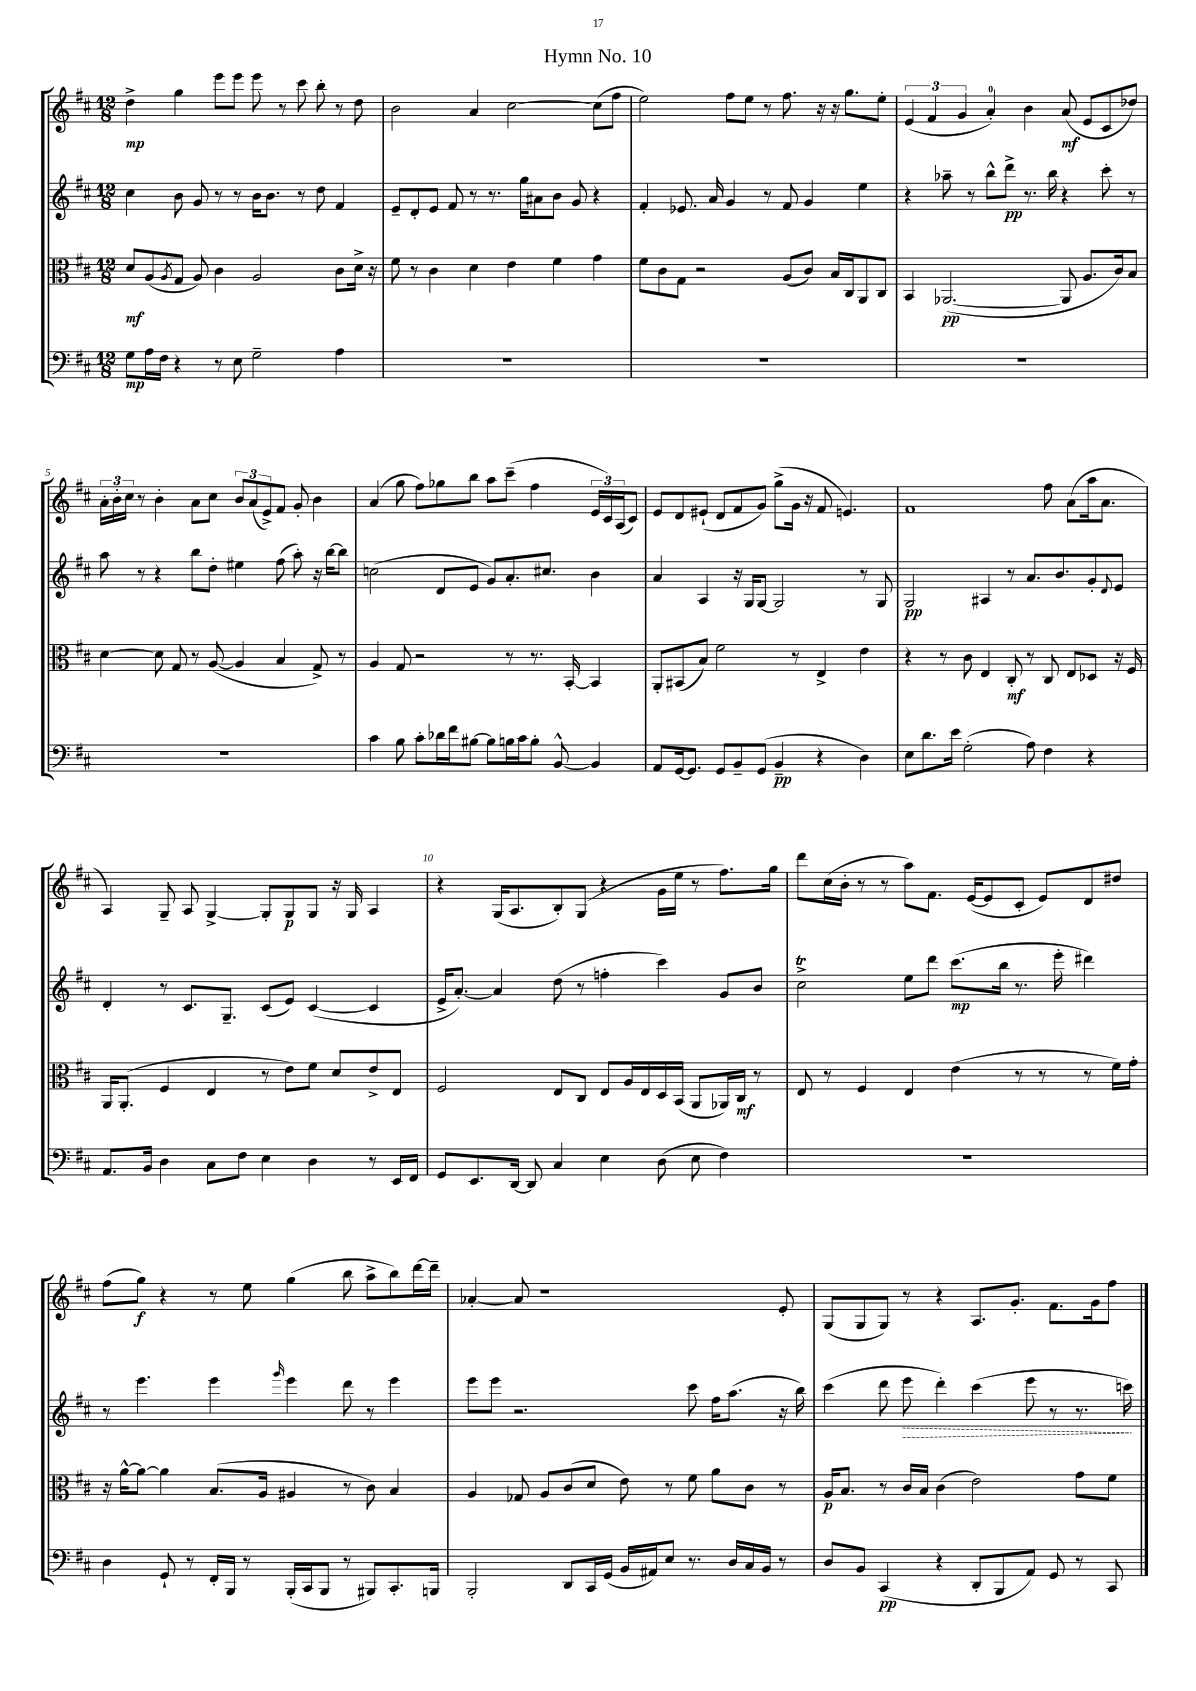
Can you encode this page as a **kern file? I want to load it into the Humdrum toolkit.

**kern	**kern	**kern	**kern
*staff4	*staff3	*staff2	*staff1
*clefF4	*clefC3	*clefG2	*clefG2
*k[f#c#]	*k[f#c#]	*k[f#c#]	*k[f#c#]
*M12/8	*M12/8	*M12/8	*M12/8
8G\L	8d/L	4cc#\	4dd^\
16A\L	(8A/	.	.
16F#\JJ	.	.	.
.	8qA/	.	.
4r	8G/J	8b\	4gg\
.	8A/)	8g/	.
8r	4c#\	8r	8eee\L
8E\	.	8r	8eee\J
2G~\	2A/	16b\LK	8eee\
.	.	8.b\J	.
.	.	.	8r
.	.	8r	8ccc#\
.	.	8dd\	8bb'\
4A\	8c#\L	4f#/	8r
.	16d^\Jk	.	8dd\
.	16r	.	.
=	=	=	=
1.r	8f#\	8e~/L	2b\
.	8r	8d'/	.
.	4c#\	8e/J	.
.	.	8f#/	.
.	4d\	8r	4a/
.	.	8.r	.
.	4e\	.	[2cc#\
.	.	16gg\LK	.
.	.	8a#\	.
.	4f#\	8b\J	.
.	.	8g/	.
.	4g\	4r	(8cc#\]L
.	.	.	8ff#\J
=	=	=	=
1.r	8f#\L	4f#'/	2ee\)
.	8c#\	.	.
.	8G\J	8.e-/	.
.	2r	.	.
.	.	16a/	.
.	.	4g/	8ff#\L
.	.	.	8ee\J
.	.	8r	8r
.	(8A/L	8f#/	8.ff#\
.	8c#/J)	4g/	.
.	.	.	16r
.	16B/LL	.	16r
.	16C#/J	.	8.gg\L
.	8AA/	4ee\	.
.	8C#/J	.	8ee'\J
=	=	=	=
1.r	4BB/	4r	(6e/
.	.	.	6f#/
.	([2.AA-/	8aa-~\	.
.	.	.	6g/
.	.	8r	.
.	.	8bb^^\L	4a'/)
.	.	8ddd^\J	.
.	.	8.r	4b\
.	.	16bb\	.
.	8AA-/]	4r	(8a/
.	8.A/L	.	8e/L
.	.	8ccc#'\	8c#/
.	16c#/k)	.	.
.	8B/J	8r	8dd-/J)
=	=	=	=
1.r	[4d\	8aa\	24a'\LL
.	.	.	24b'\
.	.	.	24cc#\JJ
.	.	8r	8r
.	8d\]	4r	4b'\
.	8G/	.	.
.	8r	8bb\L	8a\L
.	([8A/	8dd'\J	8cc#\J
.	4A/]	4ee#\	12b/L
.	.	.	(12a/
.	.	.	12e^/)
.	4B/	(8ff#\	8f#/J
.	.	8aa'\)	8g'/
.	8G^/)	16r	4b\
.	.	[16bb\LK	.
.	8r	8bb\]J	.
=	=	=	=
4c#\	4A/	(2cc\	(4a/
8B\	8G/	.	8gg\
8c#'\L	2r	.	8ff#\L)
16d-\L	.	8d/L	8gg-\
16f#\J	.	.	.
[8B#\J	.	8e/J	8bb\J
8B#\]L	.	8g/L)	8aa\L
16B\L	8r	8.a'/	(8ccc#~\J
16c#\J	.	.	.
8B'\J	8.r	.	4ff#\
.	.	8.cc#/J	.
[8BB^^/	.	.	.
.	[16BB'/	.	.
4BB/]	4BB/]	4b\	24e/LL
.	.	.	24c#/)
.	.	.	(24A/J
.	.	.	8c#/J)
=	=	=	=
8AA/L	8AA'/L	4a/	8e/L
[16GG/k	(8BB#/	.	8d/
8.GG/]J	.	.	.
.	8B/J)	4A/	(8e#`/J
8GG/L	2f#\	.	8d/L
8BB~/	.	16r	8f#/
.	.	16G/LK	.
(8GG/J	.	[8G/J	8g/J)
4BB~/	.	2G/]	(8gg^\L
.	8r	.	16g\Jk
.	.	.	16r
4r	4E^/	.	8f#/
.	.	.	4.e/)
4D\)	4e\	8r	.
.	.	8G/	.
=	=	=	=
8E\L	4r	2G/	1f#
8.d\	.	.	.
.	8r	.	.
16e\Jk	.	.	.
(2G'\	8c#\	.	.
.	4E/	4A#/	.
.	8C#'/	8r	.
8A\)	8r	8.a/L	.
4F#\	8C#/	.	8ff#\
.	.	8.b/	.
.	8E/L	.	(8a\L
4r	8D-/J	8g'/	16aa\k
.	.	.	8.a\J
.	.	8qqd/	.
.	16r	8e/J	.
.	16F#/	.	.
=	=	=	=
8.AA/L	16AA/LK	4d'/	4A/)
.	(8.AA'/J	.	.
16BB/Jk	.	.	.
4D\	4F#/	8r	8G~/
.	.	8.c#/L	8A/
8C#\L	4E/	.	[4G^/
.	.	8.G~/J	.
8F#\J	.	.	.
4E\	8r	(8c#/L	8G'/]L
.	8e\L)	8e/J)	8G/
4D\	8f#\J	([4c#/	8G/J
.	8d/L	.	16r
.	.	.	16G/
8r	8e^/	4c#/]	4A/
16EE/LL	8E/J	.	.
16FF#/JJ	.	.	.
=	=	=	=
8GG/L	2F#/	16e^/LK	4r
.	.	[8.a'/J)	.
8.EE/	.	.	.
.	.	4a/]	(16G/LK
[16DD/Jk	.	.	8.A/
8DD/]	.	.	.
4C#/	8E/L	(8dd\	8B'/)
.	8C#/J	8r	(8G/J
4E\	8E/L	4ff'\	4r
.	16A/L	.	.
.	16E/	.	.
(8D\	16D/	4ccc#\)	16g\LL
.	(16BB/JJ	.	16ee\JJ
8E\	8AA/L	.	8r
4F#\)	16AA-/L)	8g/L	8.ff#\L)
.	16C#/JJ	.	.
.	8r	8b/J	.
.	.	.	16gg\Jk
=	=	=	=
1.r	8E/	2cc#^\	8ddd\L
.	8r	.	(16cc#\L
.	.	.	16b'\JJ
.	4F#/	.	8r
.	.	.	8r
.	4E/	8ee\L	8aa\L)
.	.	8ddd\J	8.f#\J
.	(4e\	(8.ccc#\L	.
.	.	.	([16e/LK
.	.	.	8e/]
.	.	16bb\Jk	.
.	8r	8.r	8c#'/J
.	8r	.	8e/L)
.	.	16eee'\	.
.	8r	4ddd#\)	8d/
.	16f#\LL)	.	8dd#/J
.	16g'\JJ	.	.
=	=	=	=
4D\	16r	8r	(8ff#\L
.	[16a^^\LK	.	.
.	8a\_J	4.eee\	8gg\J)
8GG`/	4a\]	.	4r
8r	.	.	.
16FF#'/LL	(8.B/L	4eee\	8r
16BBB/JJ	.	.	.
8r	.	.	8ee\
.	16A/Jk	.	.
.	.	16qqggg/	.
(16BBB'/LL	4A#/	4eee\	(4gg\
16CC#/J	.	.	.
8BBB/J	.	.	.
8r	8r	8ddd\	8bb\
8BBB#/L)	8c#\)	8r	8aa^\L
8.CC#'/	4B/	4eee\	8bb\)
.	.	.	[16ddd\L
16BBB/Jk	.	.	16ddd~\]JJ
=	=	=	=
2BBB'/	4A/	8eee\L	[4a-'/
.	.	8eee\J	.
.	8G-/	2.r	8a-/]
.	8A/L	.	1r
8DD/L	(8c#/	.	.
16CC#/L	8d/J	.	.
(16GG/JJ	.	.	.
16BB/LL	8e\)	.	.
16AA#/J)	.	.	.
8E/J	8r	.	.
8.r	8f#\	8ccc#\	.
.	8a\L	16ff#\LK	.
16D/LL	.	(8.aa\J	.
16C#/	8c#\J	.	.
16BB/JJ	.	.	.
8r	8r	16r	8e'/
.	.	16bb\)	.
=	=	=	=
8D/L	16A/LK	(4ccc#\	(8G/L
.	8.B/J	.	.
8BB/J	.	.	8G/
(4CC#/	8r	8ddd\	8G/J)
.	16c#/LL	8eee\	8r
.	16B/JJ	.	.
4r	(4c#\	4ddd'\)	4r
8DD'/L	2e\)	(4ccc#\	8.A/L
8BBB/	.	.	.
.	.	.	8.g'/J
8AA/J)	.	8eee\	.
8GG/	.	8r	8.f#\L
8r	8g\L	8.r	.
.	.	.	16g\k
8CC#/	8f#\J	.	8ff#\J
.	.	16ccc\)	.
==	==	==	==
*-	*-	*-	*-
